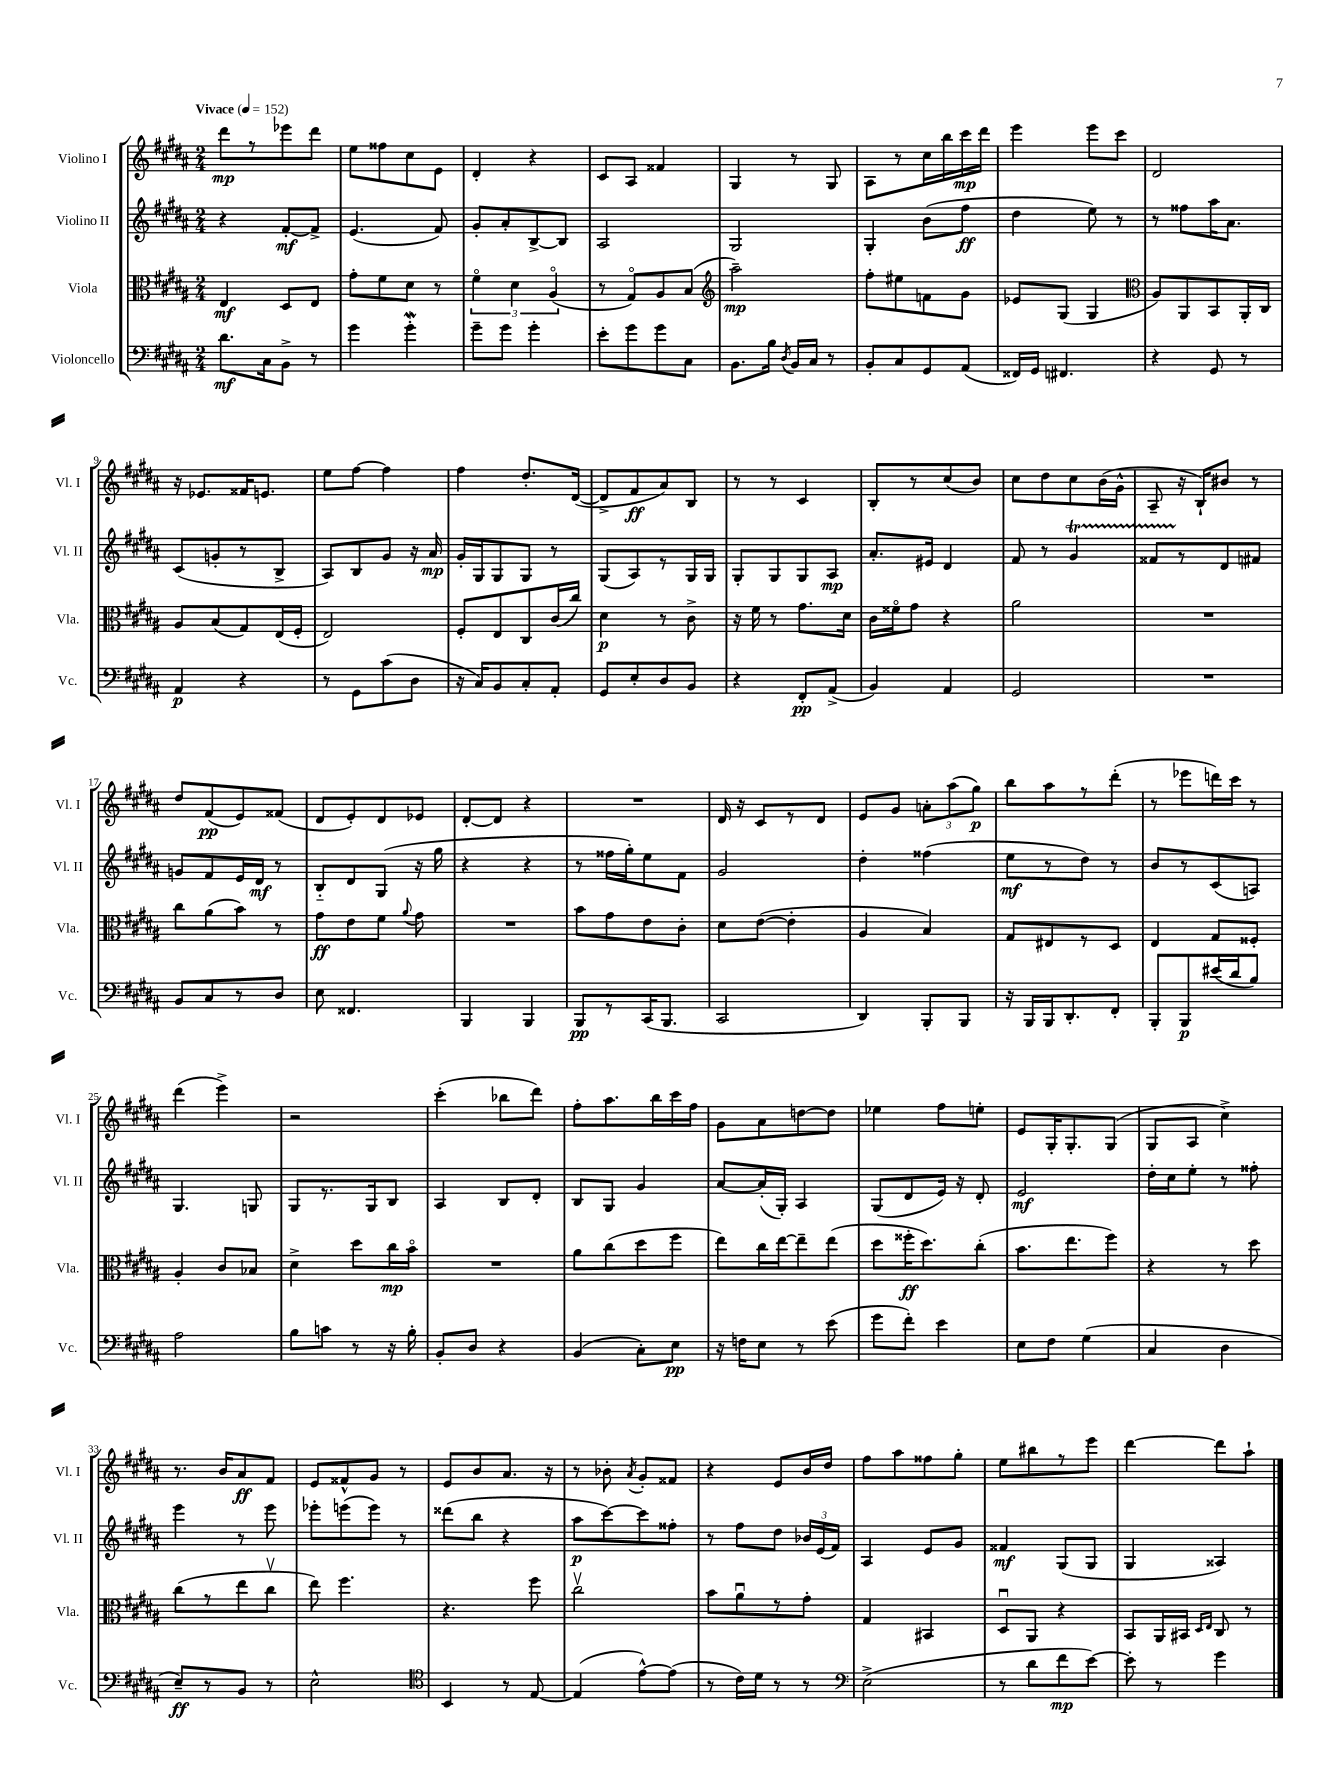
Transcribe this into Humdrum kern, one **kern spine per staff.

**kern	**kern	**kern	**kern
*staff4	*staff3	*staff2	*staff1
*clefF4	*clefC3	*clefG2	*clefG2
*k[f#c#g#d#a#]	*k[f#c#g#d#a#]	*k[f#c#g#d#a#]	*k[f#c#g#d#a#]
*M2/4	*M2/4	*M2/4	*M2/4
*MM152	*MM152	*MM152	*MM152
8.d#	4E	4r	8ddd#
.	.	.	8r
16C#	.	.	.
8BB^	8D#	[8f#'	8eee-
8r	8E	8f#^]	8ddd#
=	=	=	=
4g#	8g#'	(4.e	8ee
.	8f#	.	8ff##
4g#'	8d#	.	8cc#
.	8r	8f#)	8e
=	=	=	=
8g#~	6f#o	8g#'	4d#'
8g#	.	8a#'	.
.	6d#	.	.
4g#'	.	[8B^	4r
.	(6A#o	.	.
.	.	8B]	.
=	=	=	=
8e'	8r	2A#	8c#
8g#	8G#o)	.	8A#
8g#	8A#	.	4f##
8C#	(8B	.	.
=	=	=	=
*	*clefG2	*	*
8.BB	2aa#~)	2G#	4G#
16B	.	.	.
8qD#	.	.	.
16BB	.	.	8r
16C#	.	.	.
8r	.	.	8G#
=	=	=	=
8BB'	8ff#'	4G#'	8A#
8C#	8ee#	.	8r
8GG#	8f	(8b	16cc#
.	.	.	16bb
(8AA#	8g#	8ff#	16ccc#
.	.	.	16ddd#
=	=	=	=
16FF##)	8e-	4dd#	4eee
16GG#	.	.	.
4.FF#	(8G#	.	.
.	4G#	8ee)	8eee
.	.	8r	8ccc#
=	=	=	=
*	*clefC3	*	*
4r	8A#)	8r	2d#
.	8AA#	8ff##	.
8GG#	8BB	16aa#	.
.	.	8.a#	.
8r	16AA#'	.	.
.	16C#	.	.
=	=	=	=
4AA#	8A#	(8c#	16r
.	.	.	8.e-
.	(8B	8g'	.
4r	8G#)	8r	16f##
.	.	.	8.e
.	(16E	8B^	.
.	16F#'	.	.
=	=	=	=
8r	2E)	8A#)	8ee
8GG#	.	8B	[8ff#
(8c#	.	8g#	4ff#]
8D#	.	16r	.
.	.	16a#	.
=	=	=	=
16r	8F#'	16g#'	4ff#
16C#)	.	16G#	.
8BB	8E	8G#	.
8C#'	8C#	8G#	8.dd#'
8AA#'	(16c#	8r	.
.	16cc#)	.	([16d#
=	=	=	=
8GG#	4d#	(8G#	8d#^]
8E'	.	8A#)	8f#
8D#	8r	8r	8a#)
8BB	8c#^	16G#	8B
.	.	16G#	.
=	=	=	=
4r	16r	8G#'	8r
.	16f#	.	.
.	8r	8G#	8r
8FF#'	8.g#	8G#	4c#
(8AA#^	.	8A#	.
.	16d#	.	.
=	=	=	=
4BB)	16c#	8.a#'	8B'
.	16f##o	.	.
.	8g#	.	8r
.	.	16e#	.
4AA#	4r	4d#	(8cc#
.	.	.	8b)
=	=	=	=
2GG#	2a#	8f#	8cc#
.	.	8r	8dd#
.	.	4g#	8cc#
.	.	.	(16b
.	.	.	16g#^^
=	=	=	=
2r	2r	8f##	8A#~
.	.	8r	16r
.	.	.	16B`)
.	.	8d#	8b#
.	.	8f#	8r
=	=	=	=
8BB	8cc#	8g	8dd#
8C#	(8a#	8f#	(8f#
8r	8b)	16e	8e)
.	.	16d#	.
8D#	8r	8r	(8f##
=	=	=	=
8E	8g#	8B'~	8d#
4.FF##	8e	8d#	8e')
.	8f#	(8G#	8d#
.	8qqa#	.	.
.	8g#	16r	8e-
.	.	16gg#	.
=	=	=	=
4BBB	2r	4r	[8d#'
.	.	.	8d#]
4BBB	.	4r	4r
=	=	=	=
8BBB	8b	8r	2r
8r	8g#	16ff##	.
.	.	16gg#')	.
(16CC#	8e	8ee	.
8.BBB	.	.	.
.	8c#'	8f#	.
=	=	=	=
2CC#	8d#	2g#	16d#
.	.	.	16r
.	([8e	.	8c#
.	4e']	.	8r
.	.	.	8d#
=	=	=	=
4DD#)	4A#	4dd#'	8e
.	.	.	8g#
8BBB'	4B)	(4ff##	12a'
.	.	.	(12aa#
8BBB	.	.	.
.	.	.	12gg#)
=	=	=	=
16r	8G#	8ee	8bb
16BBB	.	.	.
16BBB	8E#	8r	8aa#
8.DD#'	.	.	.
.	8r	8dd#)	8r
8FF#'	8D#	8r	(8ddd#'
=	=	=	=
8BBB'	4E	8b	8r
8BBB	.	8r	8eee-
(16e#	8G#	(8c#	16ddd)
16d#	.	.	16ccc#
8B)	8F##'	8A)	8r
=	=	=	=
2A#	4A#'	4.G#	(4ddd#
.	8c#	.	4eee^)
.	8B-	8G	.
=	=	=	=
8B	4d#^	8G#	2r
8c	.	8.r	.
8r	8dd#	.	.
.	.	16G#	.
16r	16cc#	8B	.
16B'	16bo	.	.
=	=	=	=
8BB'	2r	4A#	(4ccc#'
8D#	.	.	.
4r	.	8B	8bb-
.	.	8d#'	8ddd#)
=	=	=	=
(4BB	8a#	8B	8ff#'
.	(8cc#	8G#	8.aa#
8C#')	8dd#	4g#	.
.	.	.	16bb
8E	8ff#	.	16ccc#
.	.	.	16ff#
=	=	=	=
16r	8ee)	[8a#	8g#
16F	.	.	.
8E	16cc#	(16a#']	8a#
.	[16ee	16G#')	.
8r	8ee~]	4A#	[8dd
(8e	(8ee	.	8dd]
=	=	=	=
8g#	8dd#	(8G#	4ee-
8f#')	16ff##'	8d#	.
.	8.dd#)	.	.
4e	.	16e)	8ff#
.	.	16r	.
.	(8cc#'	8d#'	8ee'
=	=	=	=
8E	8.b	2e	8e
8F#	.	.	16G#'
.	8.ee	.	8.G#'
(4G#	.	.	.
.	8ff#)	.	(8G#
=	=	=	=
4C#	4r	16dd#'	8G#
.	.	16cc#	.
.	.	8ee'	8A#
4D#	8r	8r	4cc#^)
.	8dd#	8ff##'	.
=	=	=	=
8E~)	(8cc#	4eee	8.r
8r	8r	.	.
.	.	.	16b
8BB	8ee	8r	8a#
8r	8cc#v	8eee	8f#
=	=	=	=
2E^^	8ee)	8eee-'	8e
.	4.ff#	(8eee	8f##^^
.	.	8eee)	8g#
.	.	8r	8r
=	=	=	=
*clefC4	*	*	*
4BB	4.r	(8ddd##	8e
.	.	8bb	8b
8r	.	4r	8.a#
[8E	8ff#	.	.
.	.	.	16r
=	=	=	=
(4E]	2cc#v	8aa#	8r
.	.	[8ccc#)	8b-'
.	.	.	8qa#
[8e^^)	.	8ccc#]	8g#'
(8e]	.	8ff##'	8f##
=	=	=	=
8r	8b	8r	4r
16c#)	8a#u	8ff#	.
16d#	.	.	.
8r	8r	8dd#	8e
8r	8g#'	24b-	16b
.	.	(24e	.
.	.	.	16dd#
.	.	24f#)	.
=	=	=	=
*clefF4	*	*	*
(2E^	4G#	4A#	8ff#
.	.	.	8aa#
.	4BB#	8e	8ff##
.	.	8g#	8gg#'
=	=	=	=
8r	8D#u	4f##	8ee
8d#	8AA#	.	8bb#
8f#	4r	(8G#	8r
[8e)	.	8G#	8eee
=	=	=	=
8e']	8BB	4G#	[4ddd#
8r	16AA#	.	.
.	16BB#	.	.
.	16qqD#	.	.
.	16qqE	.	.
4g#	8C#	4A##)	8ddd#]
.	8r	.	8aa#`
==	==	==	==
*-	*-	*-	*-
